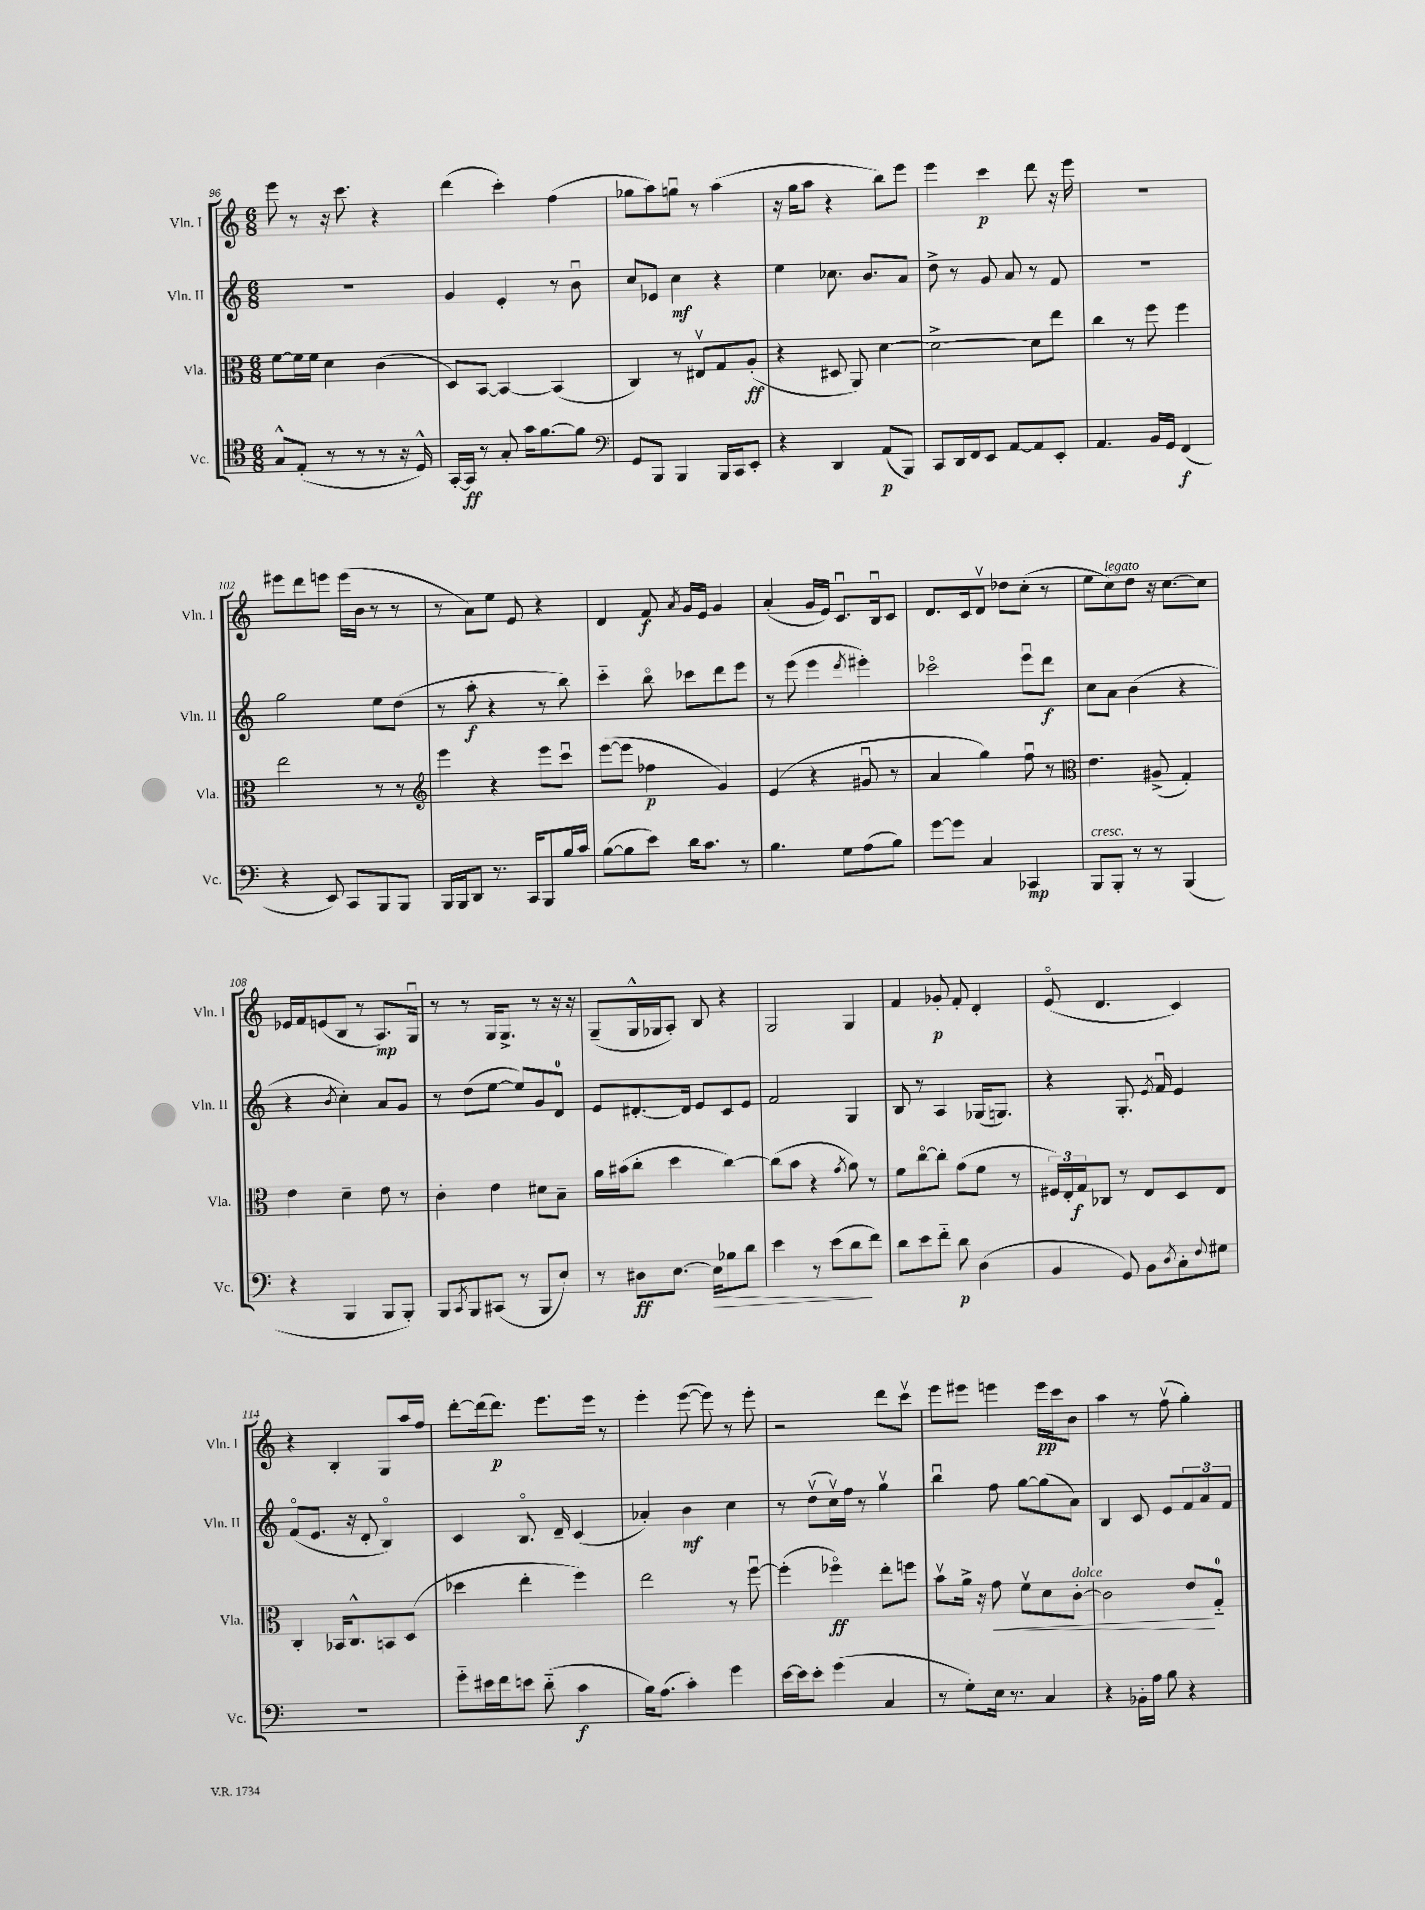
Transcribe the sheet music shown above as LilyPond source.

<<
\new StaffGroup <<
\new Staff = "s0" \with { instrumentName = "Vln. I" shortInstrumentName = "Vln. I" } {
    \clef treble \key c \major \numericTimeSignature \time 6/8
    e'''8 r8 r16 c'''8. r4 |
    d'''4( c'''4-.) f''4( |
    ges''8 a''8) g''8\downbow r8 a''4( |
    r16 g''16 a''8 r4 b''8) e'''8 |
    e'''4 c'''4\p d'''8 r16 e'''16 |
    R2. |
    eis'''8 d'''8 e'''8 e'''16( b'16 r8 r8 |
    r8 a'8) e''8 e'8 r4 |
    d'4 f'8\f \acciaccatura { a'8 } g'16 e'16 g'4 |
    a'4-.( g'16 e'16) c'8.\downbow b16\downbow c'8 |
    d'8. c'16 d'8\upbow des''8 c''8-.( r8 |
    e''8 c''8^\markup { \italic "legato" }) d''8 r16 c''8.~ c''8 |
    ees'16 f'16 e'8( b8 r8 a8.\mp) g16\downbow |
    r8 r8 g16 g8.-> r8 r16 r16 |
    g8--( g16-^ ges16 a8-.) b8 r4 |
    g2 g4 |
    f'4 ges'8-.\p f'8-. d'4-. |
    e'8\flageolet( d'4. c'4) |
    r4 b4-. g8 a''16 f''16 |
    d'''8~-. d'''16( d'''8.\p) e'''8. e'''16 r8 |
    e'''4-. e'''8~( e'''8) r8 e'''8-. |
    r2 d'''8 c'''8\upbow |
    e'''8 eis'''8 e'''4 e'''16\pp c'''16 b'8 |
    a''4 r8 f''8\upbow( g''4-.) \bar "|." |
}
\new Staff = "s1" \with { instrumentName = "Vln. II" shortInstrumentName = "Vln. II" } {
    \clef treble \key c \major \numericTimeSignature \time 6/8
    R2. |
    g'4 e'4-. r8 b'8\downbow |
    c''8 ees'8 c''4\mf r4 |
    e''4 ces''8. b'8. a'8 |
    d''8-> r8 g'8 a'8 r8 f'8 |
    R2. |
    g''2 e''8 d''8( |
    r8 a''8-.\f r4 r8 b''8) |
    c'''4-_ b''8\flageolet ces'''8 d'''8 e'''8 |
    r8 e'''8( e'''4 \acciaccatura { d'''8 } eis'''4-.) |
    ces'''2\flageolet e'''8\downbow d'''8\f |
    c''8 a'8 b'4( r4 |
    r4 \acciaccatura { b'8 } c''4-.) a'8 g'8 |
    r8 d''8( e''8~ e''8) g'8 d'8-0 |
    e'8 dis'8.~-. dis'16 e'8 c'8 e'8 |
    f'2 g4 |
    b8 r8 a4 ges16( g8.) |
    r4 g8.-. \acciaccatura { e'8 } f'16\downbow e'4 |
    f'8\flageolet( e'8. r16 d'8-. b4\flageolet) |
    c'4 b8.\flageolet d'16-- c'4( |
    aes'4-.) b'4\mf c''4 |
    r8 d''8\upbow( c''16\upbow) f''16 r8 g''4\upbow |
    b''4\downbow f''8 g''8~ g''8( a'8) |
    b4 c'8 e'8 \tuplet 3/2 { f'8 a'8 f'8 } \bar "|." |
}
\new Staff = "s2" \with { instrumentName = "Vla." shortInstrumentName = "Vla." } {
    \clef alto \key c \major \numericTimeSignature \time 6/8
    f'8~ f'16 f'16 d'4 c'4( |
    d8) b,8~ b,4~ b,4( |
    c4) r8 eis8\upbow g8 a8-.\ff( |
    r4 dis8 a,8) d'4~ |
    d'2~-> d'8 e''8 |
    c''4 r8 f''8 f''4 |
    e''2 r8 r8 |
    \clef treble e'''4 r4 e'''8 c'''8\downbow |
    e'''8~( e'''8 fes''4\p g'4) |
    e'4( r4 gis'8\downbow r8 |
    a'4 g''4) f''8\downbow r8 |
    \clef alto e'4. ais8->( g4-.) |
    e'4 d'4-- e'8 r8 |
    c'4-. e'4 dis'8 b8-- |
    a'16 bis'16( c''8-. d''4 c''4~) |
    c''8( b'8 r4 \acciaccatura { g'8 } a'8) r8 |
    f'8 c''8~\flageolet c''8-. g'8( f'8 r8 |
    \tuplet 3/2 { fis16) e16-. g16\f } ces8 r8 e8 d8 e8 |
    c4-. bes,16 c8.-^ b,8 d8( |
    des''4 e''4-. f''4) |
    e''2 r8 f''8~\downbow |
    f''4-.( fes''4\flageolet\ff) e''8-. f''8 |
    b'8\upbow a'16-> r16 g'8\< f'8\upbow d'8 c'8~-.^\markup { \italic "dolce" } |
    c'2 e'8\! g8-0-_ \bar "|." |
}
\new Staff = "s3" \with { instrumentName = "Vc." shortInstrumentName = "Vc." } {
    \clef tenor \key c \major \numericTimeSignature \time 6/8
    g8-^ e8-.( r8 r8 r8 r16 d16-^) |
    g,16~-. g,16\ff r8 g8-. g'16 f'8.~ f'8 |
    \clef bass g,8 b,,8 b,,4 b,,16 c,16 e,8-. |
    r4 d,4 a,8\p( b,,8) |
    c,8 d,16 f,16 e,8 a,8~ a,8 e,8-. |
    a,4. b,16 g,16 f,4\f( |
    r4 e,8) c,8 b,,8 b,,8 |
    b,,16 b,,16 d,8 r8. c,16 b,,8 b16 c'16 |
    b8~( b8 e'8) d'16 c'8. r8 |
    b4. g8 a8( b8) |
    g'8~ g'8 c4 ces,4\mp |
    b,,8^\markup { \italic "cresc." } b,,8-. r8 r8 b,,4( |
    r4 b,,4 b,,8 b,,8-.) |
    b,,8 \acciaccatura { c,8 } b,,8 cis,8( r8 b,,8 e8) |
    r8 dis8\ff e8.~ e16\> bes8 d'8 |
    e'4 r8 e'8( d'8\! f'8) |
    d'8 e'8 f'8-_ d'8\p d4( |
    b,4 g,8) b,8 \acciaccatura { d8 } c8-. \appoggiatura { f8 } gis8 |
    R2. |
    g'8-_ eis'16 f'16 e'8 d'8-_( c'4\f |
    b16) a8.( c'4-.) g'4 |
    e'16~ e'16 e'8-. g'4( c4 |
    r8 g8-.) e16 r8. c4 |
    r4 bes,16-. a16 b8 r4 \bar "|." |
}
>>
>>
\layout { \context { \Score currentBarNumber = #96 } }
